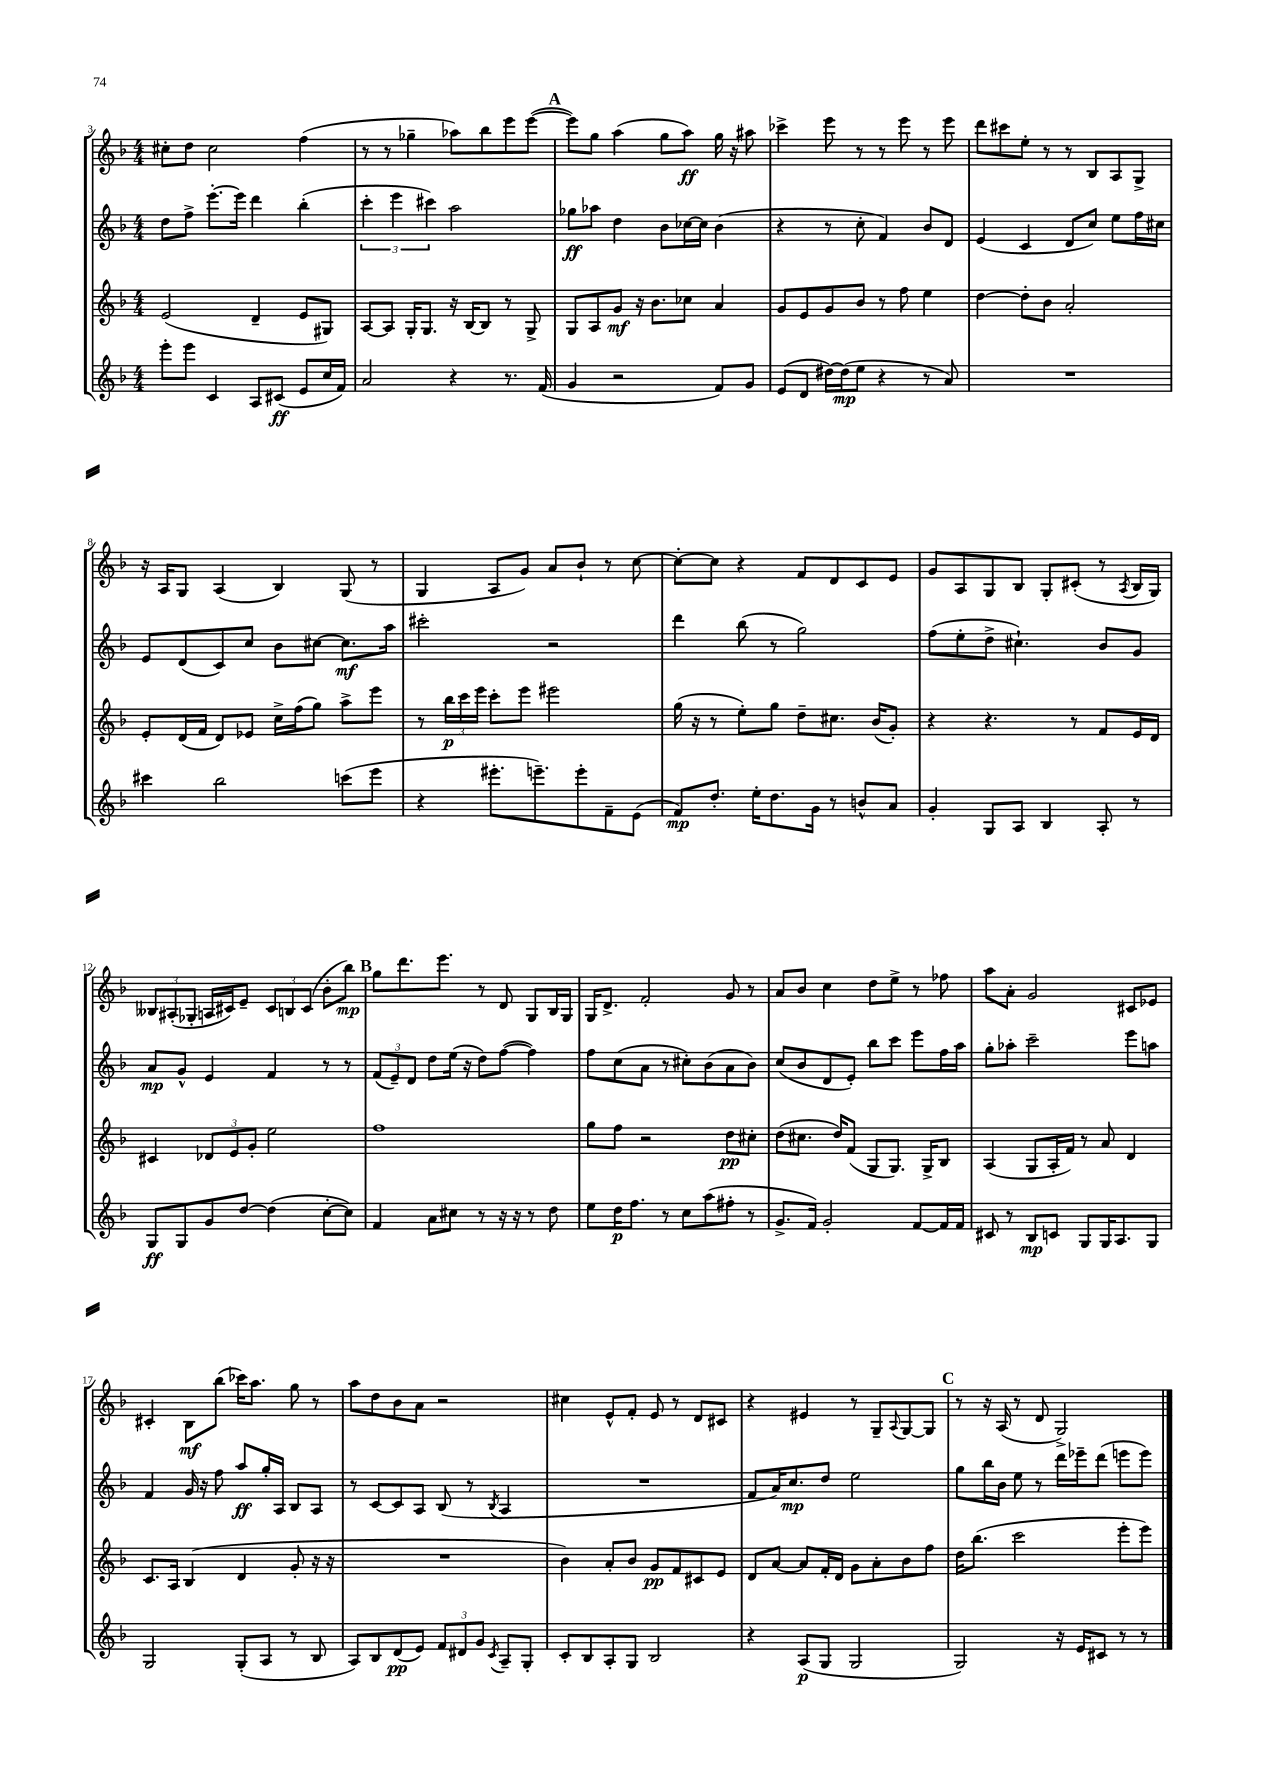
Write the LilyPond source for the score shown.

<<
\new StaffGroup <<
\new Staff = "s0" {
    \clef treble \key f \major \numericTimeSignature \time 4/4
    cis''8-. d''8 cis''2 f''4( |
    r8 r8 ges''4-- aes''8) bes''8 e'''8 e'''8~( |
    \mark \markup { \bold "A" } e'''8) g''8 a''4( g''8 a''8\ff) g''16 r16 ais''8 |
    ces'''4-> e'''8 r8 r8 e'''8 r8 e'''8 |
    d'''8 cis'''8 e''8-. r8 r8 bes8 a8 g8-> |
    r16 a16 g8 a4( bes4) g8( r8 |
    g4 a8 g'8) a'8 bes'8-! r8 c''8~ |
    c''8~-. c''8 r4 f'8 d'8 c'8 e'8 |
    g'8 a8 g8 bes8 g8-. cis'8-.( r8 \acciaccatura { a8 } bes16 g16) |
    \tuplet 3/2 { beses8 ais8-.( ges8-. } a16 cis'16) e'8-- \tuplet 3/2 { cis'8 b8 cis'8( } bes'8-. bes''8\mp) |
    \mark \markup { \bold "B" } g''8 d'''8. e'''8. r8 d'8 g8 bes16 g16 |
    g16 d'8.-> f'2-. g'8 r8 |
    a'8 bes'8 c''4 d''8 e''8-> r8 fes''8 |
    a''8 a'8-. g'2 cis'8 ees'8 |
    cis'4-. bes8\mf bes''8( ces'''16) a''8. g''8 r8 |
    a''8 d''8 bes'8 a'8 r2 |
    cis''4 e'8-^ f'8-. e'8 r8 d'8 cis'8 |
    r4 eis'4 r8 g8-- \appoggiatura { a8 } g8~ g8 |
    \mark \markup { \bold "C" } r8 r16 a16( r8 d'8 g2->) \bar "|." |
}
\new Staff = "s1" {
    \clef treble \key f \major \numericTimeSignature \time 4/4
    d''8 f''8-> e'''8.~-. e'''16 d'''4 bes''4-.( |
    \tuplet 3/2 { c'''4-. e'''4 cis'''4) } a''2 |
    \mark \markup { \bold "A" } ges''8\ff aes''8 d''4 bes'8 ces''16~ ces''16 bes'4( |
    r4 r8 c''8-. f'4) bes'8 d'8 |
    e'4( c'4 d'8 c''8) e''8 f''16 cis''16 |
    e'8 d'8( c'8) c''8 bes'8 cis''8~ cis''8.\mf a''16 |
    cis'''2-. r2 |
    d'''4 bes''8( r8 g''2) |
    f''8( e''8-. d''8-> cis''4.-!) bes'8 g'8 |
    a'8\mp g'8-^ e'4 f'4 r8 r8 |
    \mark \markup { \bold "B" } \tuplet 3/2 { f'8( e'8--) d'8 } d''8 e''16( r16 d''8) f''8~( f''4) |
    f''8 c''8( a'8 r8 cis''8-.) bes'8( a'8 bes'8) |
    c''8( bes'8 d'8 e'8-.) bes''8 c'''8 e'''8 f''16 a''16 |
    g''8-. aes''8-. c'''2-- e'''8 a''8 |
    f'4 g'16 r16 f''8 a''8\ff g''16-. a16 bes8 a8 |
    r8 c'8~ c'8 a8 bes8( r8 \acciaccatura { bes8 } a4 |
    R1 |
    f'8 a'16) c''8.\mp d''8 e''2 |
    \mark \markup { \bold "C" } g''8 bes''16 bes'16 e''8 r8 d'''16 ees'''16-- d'''8( e'''8 e'''8) \bar "|." |
}
\new Staff = "s2" {
    \clef treble \key f \major \numericTimeSignature \time 4/4
    e'2( d'4-- e'8 gis8) |
    a8~ a8 g16-. g8. r16 bes16~ bes8 r8 g8-> |
    \mark \markup { \bold "A" } g8 a8 g'8\mf r16 bes'8. ces''8 a'4 |
    g'8 e'8 g'8 bes'8 r8 f''8 e''4 |
    d''4~ d''8-. bes'8 a'2-. |
    e'8-. d'16( f'16 d'8) ees'8 c''16-> f''16( g''8) a''8-> e'''8 |
    r8 \tuplet 3/2 { bes''16\p c'''16 e'''16 } c'''8-. e'''8 eis'''2 |
    g''16( r16 r8 e''8-.) g''8 d''8-- cis''8. bes'16( g'8-.) |
    r4 r4. r8 f'8 e'16 d'16 |
    cis'4 \tuplet 3/2 { des'8 e'8 g'8-. } e''2 |
    \mark \markup { \bold "B" } f''1 |
    g''8 f''8 r2 d''8\pp cis''8-. |
    d''8( cis''8. d''16) f'8( g8 g8.) g16-> bes8 |
    a4( g8 a16-. f'16) r8 a'8 d'4 |
    c'8. a16 bes4( d'4 g'8-. r16 r16 |
    R1 |
    bes'4) a'8-. bes'8 g'8\pp f'8 cis'8 e'8 |
    d'8 a'8~ a'8 f'16-. d'16 g'8 a'8-. bes'8 f''8 |
    \mark \markup { \bold "C" } d''16 bes''8.( c'''2 e'''8-. e'''8) \bar "|." |
}
\new Staff = "s3" {
    \clef treble \key f \major \numericTimeSignature \time 4/4
    e'''8-. e'''8 c'4 a8 cis'8\ff( e'8 c''16 f'16) |
    a'2 r4 r8. f'16( |
    \mark \markup { \bold "A" } g'4 r2 f'8) g'8 |
    e'8( d'8 dis''16~) dis''16\mp( e''8 r4 r8 a'8) |
    R1 |
    cis'''4 bes''2 c'''8( e'''8 |
    r4 eis'''8.-. e'''8.--) e'''8-. f'8-- e'8( |
    f'8\mp) d''8.-. e''16-. d''8. g'16 r8 b'8-^ a'8 |
    g'4-. g8 a8 bes4 a8-. r8 |
    g8\ff g8 g'8 d''8~ d''4( c''8~-. c''8) |
    \mark \markup { \bold "B" } f'4 a'8 cis''8 r8 r16 r16 r8 d''8 |
    e''8 d''16\p f''8. r8 c''8 a''8( fis''8-. r8 |
    g'8.-> f'16) g'2-. f'8~ f'16 f'16 |
    cis'8 r8 bes8\mp c'8 g8 g16 a8. g8 |
    g2 g8-.( a8 r8 bes8 |
    a8) bes8 d'8\pp( e'8) \tuplet 3/2 { f'8 dis'8 g'8 } \acciaccatura { c'8 } a8-- g8-. |
    c'8-. bes8 a8-. g8 bes2 |
    r4 a8\p( g8 g2 |
    \mark \markup { \bold "C" } g2) r16 e'16 cis'8 r8 r8 \bar "|." |
}
>>
>>
\layout { \context { \Score currentBarNumber = #3 } }
